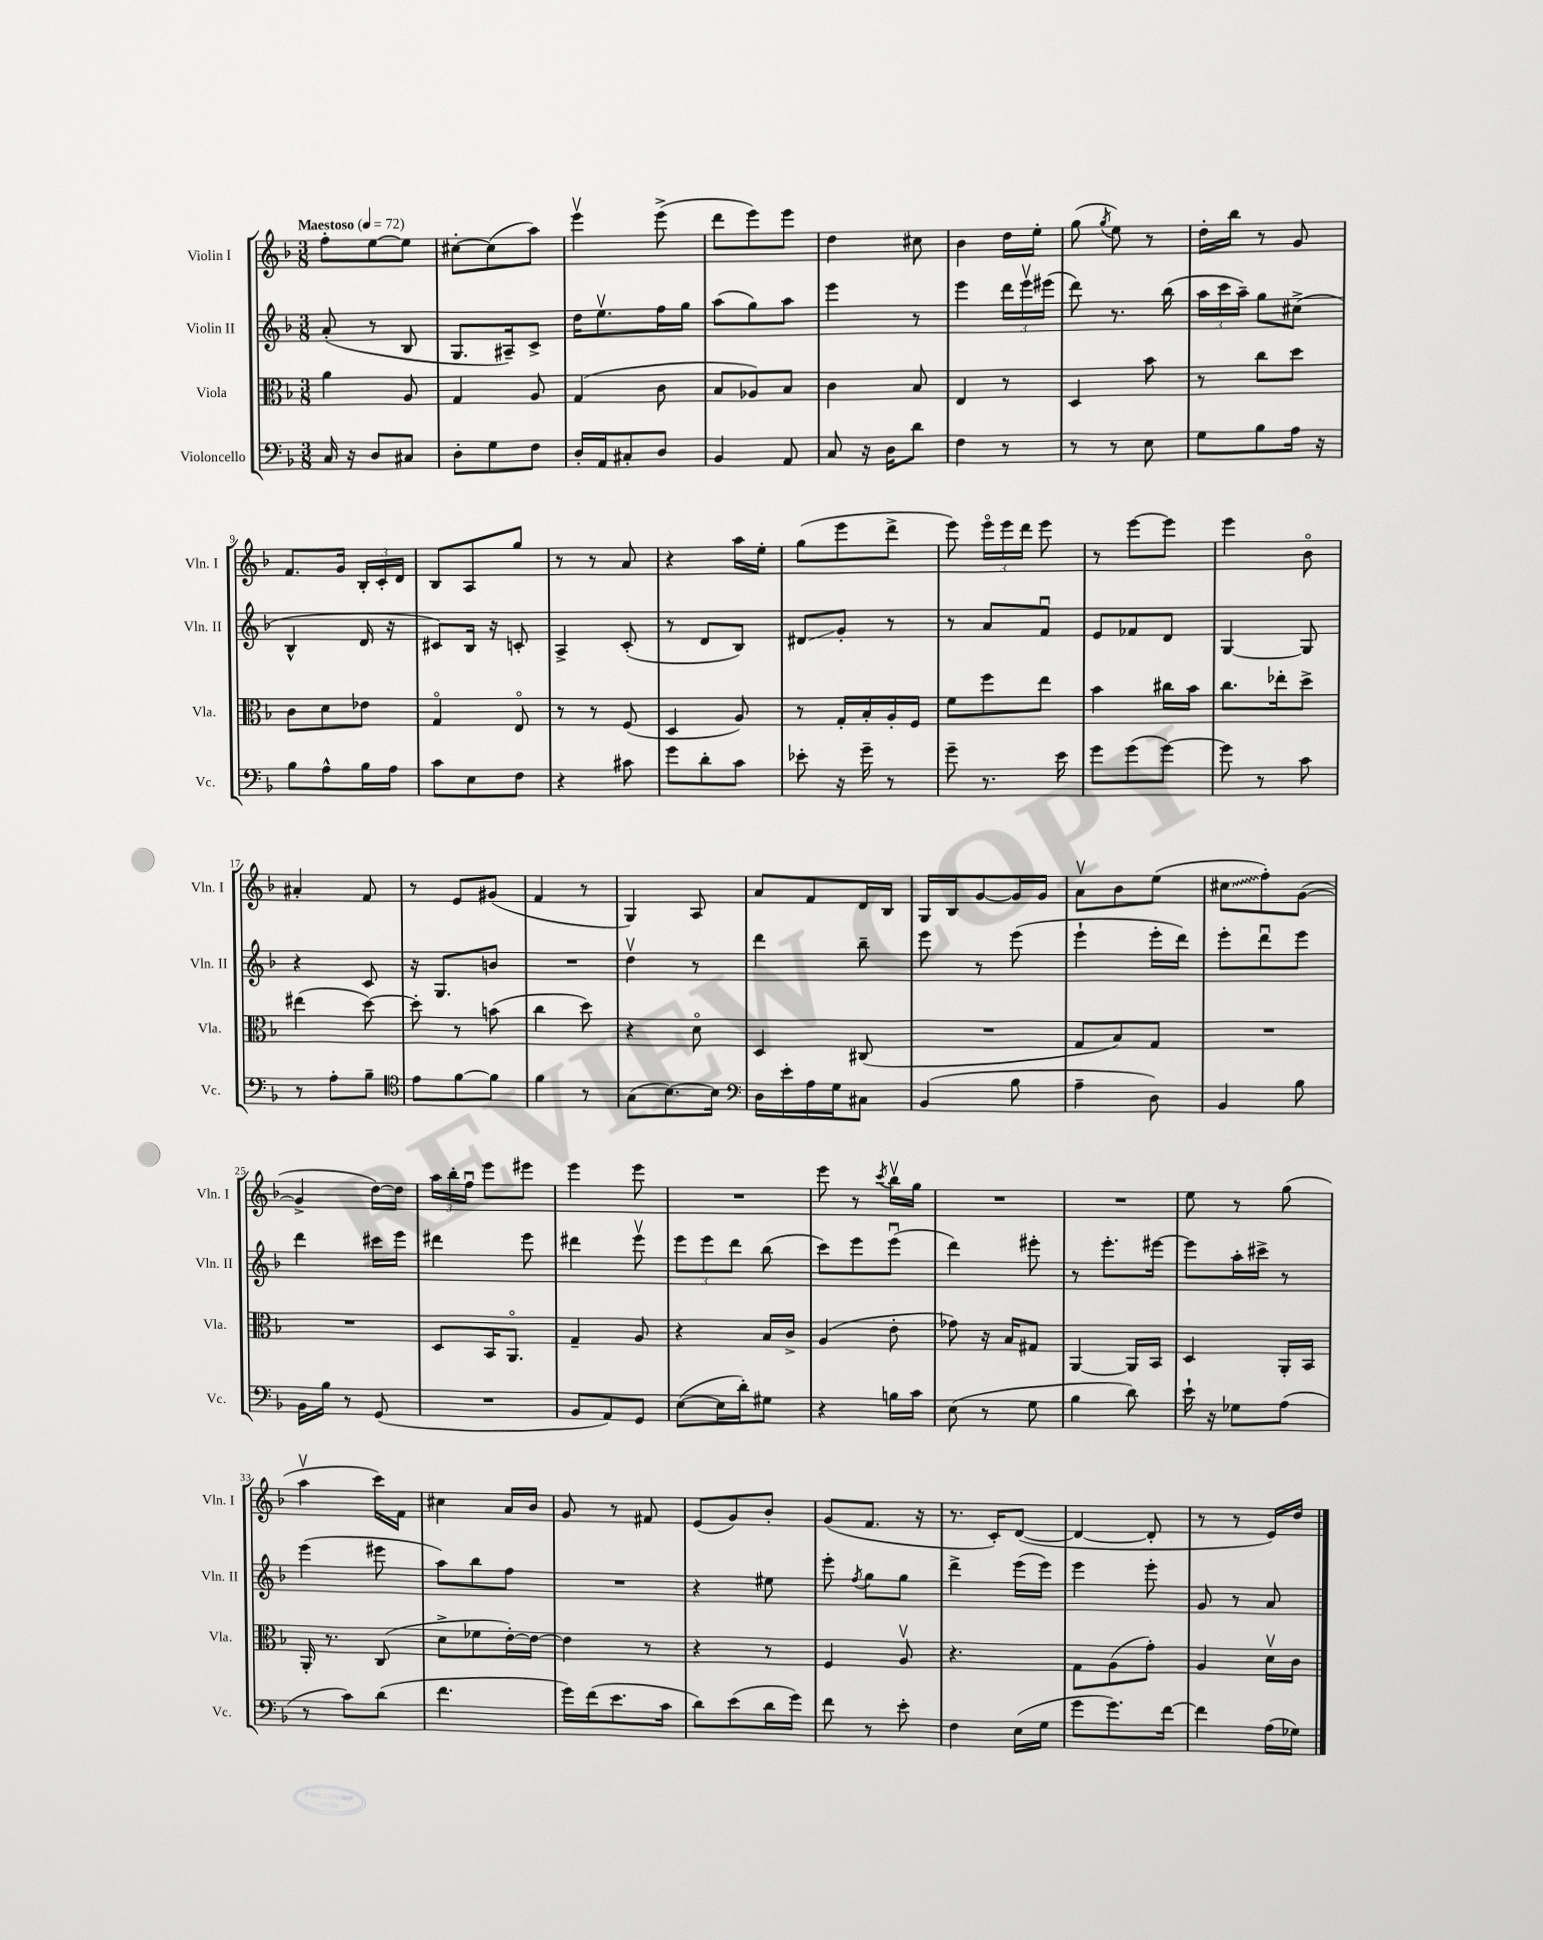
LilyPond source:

<<
\new StaffGroup <<
\new Staff = "s0" \with { instrumentName = "Violin I" shortInstrumentName = "Vln. I" } {
    \clef treble \key f \major \numericTimeSignature \time 3/8 \tempo "Maestoso" 4 = 72
    \autoBeamOff f''8[-. e''8~ e''8] |
    cis''8[~-. cis''8( a''8]) |
    e'''4\upbow e'''8->( |
    d'''8[ e'''8) e'''8] |
    d''4 cis''8 |
    bes'4 d''16[ e''16]-. |
    g''8( \acciaccatura { g''8 } e''8) r8 |
    d''16[-. bes''16] r8 g'8 |
    f'8.[ g'16] \tuplet 3/2 { bes16[-. c'16-. d'16] } |
    bes8[ a8 g''8] |
    r8 r8 a'8 |
    r4 a''16[ e''16]-. |
    g''8[( e'''8 d'''8]-> |
    e'''8) \tuplet 3/2 { e'''16[\flageolet e'''16 d'''16] } e'''8 |
    r8 e'''8[~ e'''8] |
    e'''4 bes'8\flageolet |
    ais'4-. f'8 |
    r8 e'8[ gis'8]( |
    f'4 r8 |
    g4) a8 |
    a'8[ f'8 d'16 bes16] |
    g16[ bes16 g'8~ g'16 g'16] |
    a'8[\upbow bes'8 e''8]( |
    \once \override Glissando.style = #'zigzag cis''8[\glissando f''8-.) g'8]~( |
    g'4-> d''16[~) d''16] |
    \tuplet 3/2 { a''16[ bes''16-. f''16]\downbow } e'''8[ eis'''8] |
    e'''4 e'''8 |
    R4. |
    e'''8 r8 \acciaccatura { c'''8 } bes''16[\upbow g''16] |
    R4. |
    R4. |
    e''8 r8 g''8( |
    a''4\upbow c'''16[) f'16] |
    cis''4 a'16[ bes'16] |
    g'8 r8 fis'8 |
    e'8[( g'8) bes'8]-. |
    g'8[( f'8.] r16 |
    r8. c'16[-.) d'8]~( |
    d'4~ d'8-. |
    r8 r8 e'16[) d''16] \bar "|." |
}
\new Staff = "s1" \with { instrumentName = "Violin II" shortInstrumentName = "Vln. II" } {
    \clef treble \key f \major \numericTimeSignature \time 3/8
    \autoBeamOff a'8-.( r8 bes8 |
    g8.[ ais16--) c'8]-> |
    d''16[ e''8.\upbow f''16 g''16] |
    a''8[( g''8) a''8] |
    e'''4 r8 |
    e'''4 \tuplet 3/2 { d'''16[ e'''16\upbow eis'''16]( } |
    d'''8) r8. bes''16( |
    \tuplet 3/2 { a''16[ c'''16 a''16]--) } g''8[ cis''8]->( |
    bes4-^ d'16 r16 |
    cis'8[) bes16] r16 c'8-. |
    a4-> c'8-.( |
    r8 d'8[ bes8]) |
    dis'8[\glissando g'8]-. r8 |
    r8 a'8[ f'8]\downbow |
    e'8[ fes'8 d'8] |
    g4~ g8 |
    r4 c'8 |
    r16 g8.[ b'8] |
    R4. |
    d''4\upbow r8 |
    d'''4 bes''8-- |
    e'''8 r8 e'''8( |
    e'''4-! e'''16[-. d'''16]) |
    e'''8[-. d'''8\downbow e'''8] |
    d'''4 cis'''16[ e'''16] |
    dis'''4 e'''8 |
    dis'''4 e'''8\upbow |
    \tuplet 3/2 { e'''8[ e'''8 d'''8] } bes''8( |
    c'''8[) e'''8 e'''8]\downbow( |
    d'''4) eis'''8-. |
    r8 e'''8.[-. eis'''16]~ |
    eis'''8[ a''16-. cis'''16]-> r8 |
    e'''4( eis'''8 |
    a''8[) bes''8 f''8] |
    R4. |
    r4 eis''8 |
    e'''8-. \acciaccatura { f''8 } g''8[ g''8] |
    d'''4-> e'''16[( e'''16]) |
    e'''4 e'''8-. |
    g'8 r8 a'8 \bar "|." |
}
\new Staff = "s2" \with { instrumentName = "Viola" shortInstrumentName = "Vla." } {
    \clef alto \key f \major \numericTimeSignature \time 3/8
    \autoBeamOff a'4 a8 |
    g4 a8 |
    g4( c'8 |
    bes8[ aes8) bes8] |
    c'4 bes8 |
    e4 r8 |
    d4 bes'8 |
    r8 c''8[ d''8] |
    c'8[ d'8 ees'8] |
    g4\flageolet e8\flageolet |
    r8 r8 f8( |
    d4 a8) |
    r8 g16[-. bes16-. a16-. f16] |
    f'8[ f''8 e''8] |
    bes'4 cis''16[ bes'16] |
    c''8.[ ees''16-. d''8]-> |
    eis''4( d''8~) |
    d''8-. r8 b'8( |
    c''4 d''8) |
    r4 d'8\flageolet |
    d4 cis8( |
    R4. |
    g8[ bes8) g8] |
    R4. |
    R4. |
    d8[ bes,16 a,8.]\flageolet |
    g4-- a8 |
    r4 bes16[ c'16]-> |
    a4( e'8-. |
    ges'8) r16 bes16[ gis8] |
    a,4~ a,16[ bes,16] |
    d4 a,16[-. bes,16] |
    a,16-. r8. c8( |
    d'8[-> fes'8 e'16~-.) e'16]~ |
    e'4 r8 |
    r4 r8 |
    f4 a8\upbow |
    r4. |
    g8[ a8( g'8]-.) |
    a4 d'16[\upbow c'16] \bar "|." |
}
\new Staff = "s3" \with { instrumentName = "Violoncello" shortInstrumentName = "Vc." } {
    \clef bass \key f \major \numericTimeSignature \time 3/8
    \autoBeamOff c16 r16 d8[ cis8] |
    d8[-. g8 f8] |
    d16[-. a,16 cis8-. d8] |
    bes,4 a,8 |
    c8 r16 d16[ d'8] |
    f4 r8 |
    r8 r8 e8 |
    g8[ bes8 a16] r16 |
    bes8[ a8-^ bes16 a16] |
    c'8[ e8 f8] |
    r4 cis'8 |
    g'8[ d'8-. c'8] |
    ees'8-. r16 g'16-- r8 |
    g'8-- r8. e'16 |
    g'8[ g'8( g'8]~) |
    g'8 r8 c'8 |
    r8 a8[-. bes8]-- |
    \clef tenor e'8[ f'8~ f'8] |
    f'4 r8 |
    g8[( bes8.~) bes16] |
    \clef bass d16[ e'16-. a16 g16 cis8] |
    bes,4( bes8 |
    a4-- d8) |
    bes,4 bes8 |
    bes,16[ bes16] r8 g,8( |
    R4. |
    bes,8[ a,8) g,8] |
    e8[~( e16 d'16-.) gis8] |
    r4 b16[ c'16] |
    e8( r8 g8 |
    bes4 d'8) |
    e'16-! r16 ges8[ a8]( |
    r8 c'8[) d'8]( |
    f'4. |
    g'16[) f'16( e'8. c'16] |
    d'8[) e'8( d'16 g'16]) |
    f'8 r8 e'8-. |
    f4 e16[( g16] |
    g'8[ g'8.) f'16]~ |
    f'4 a16[( ges16]) \bar "|." |
}
>>
>>
